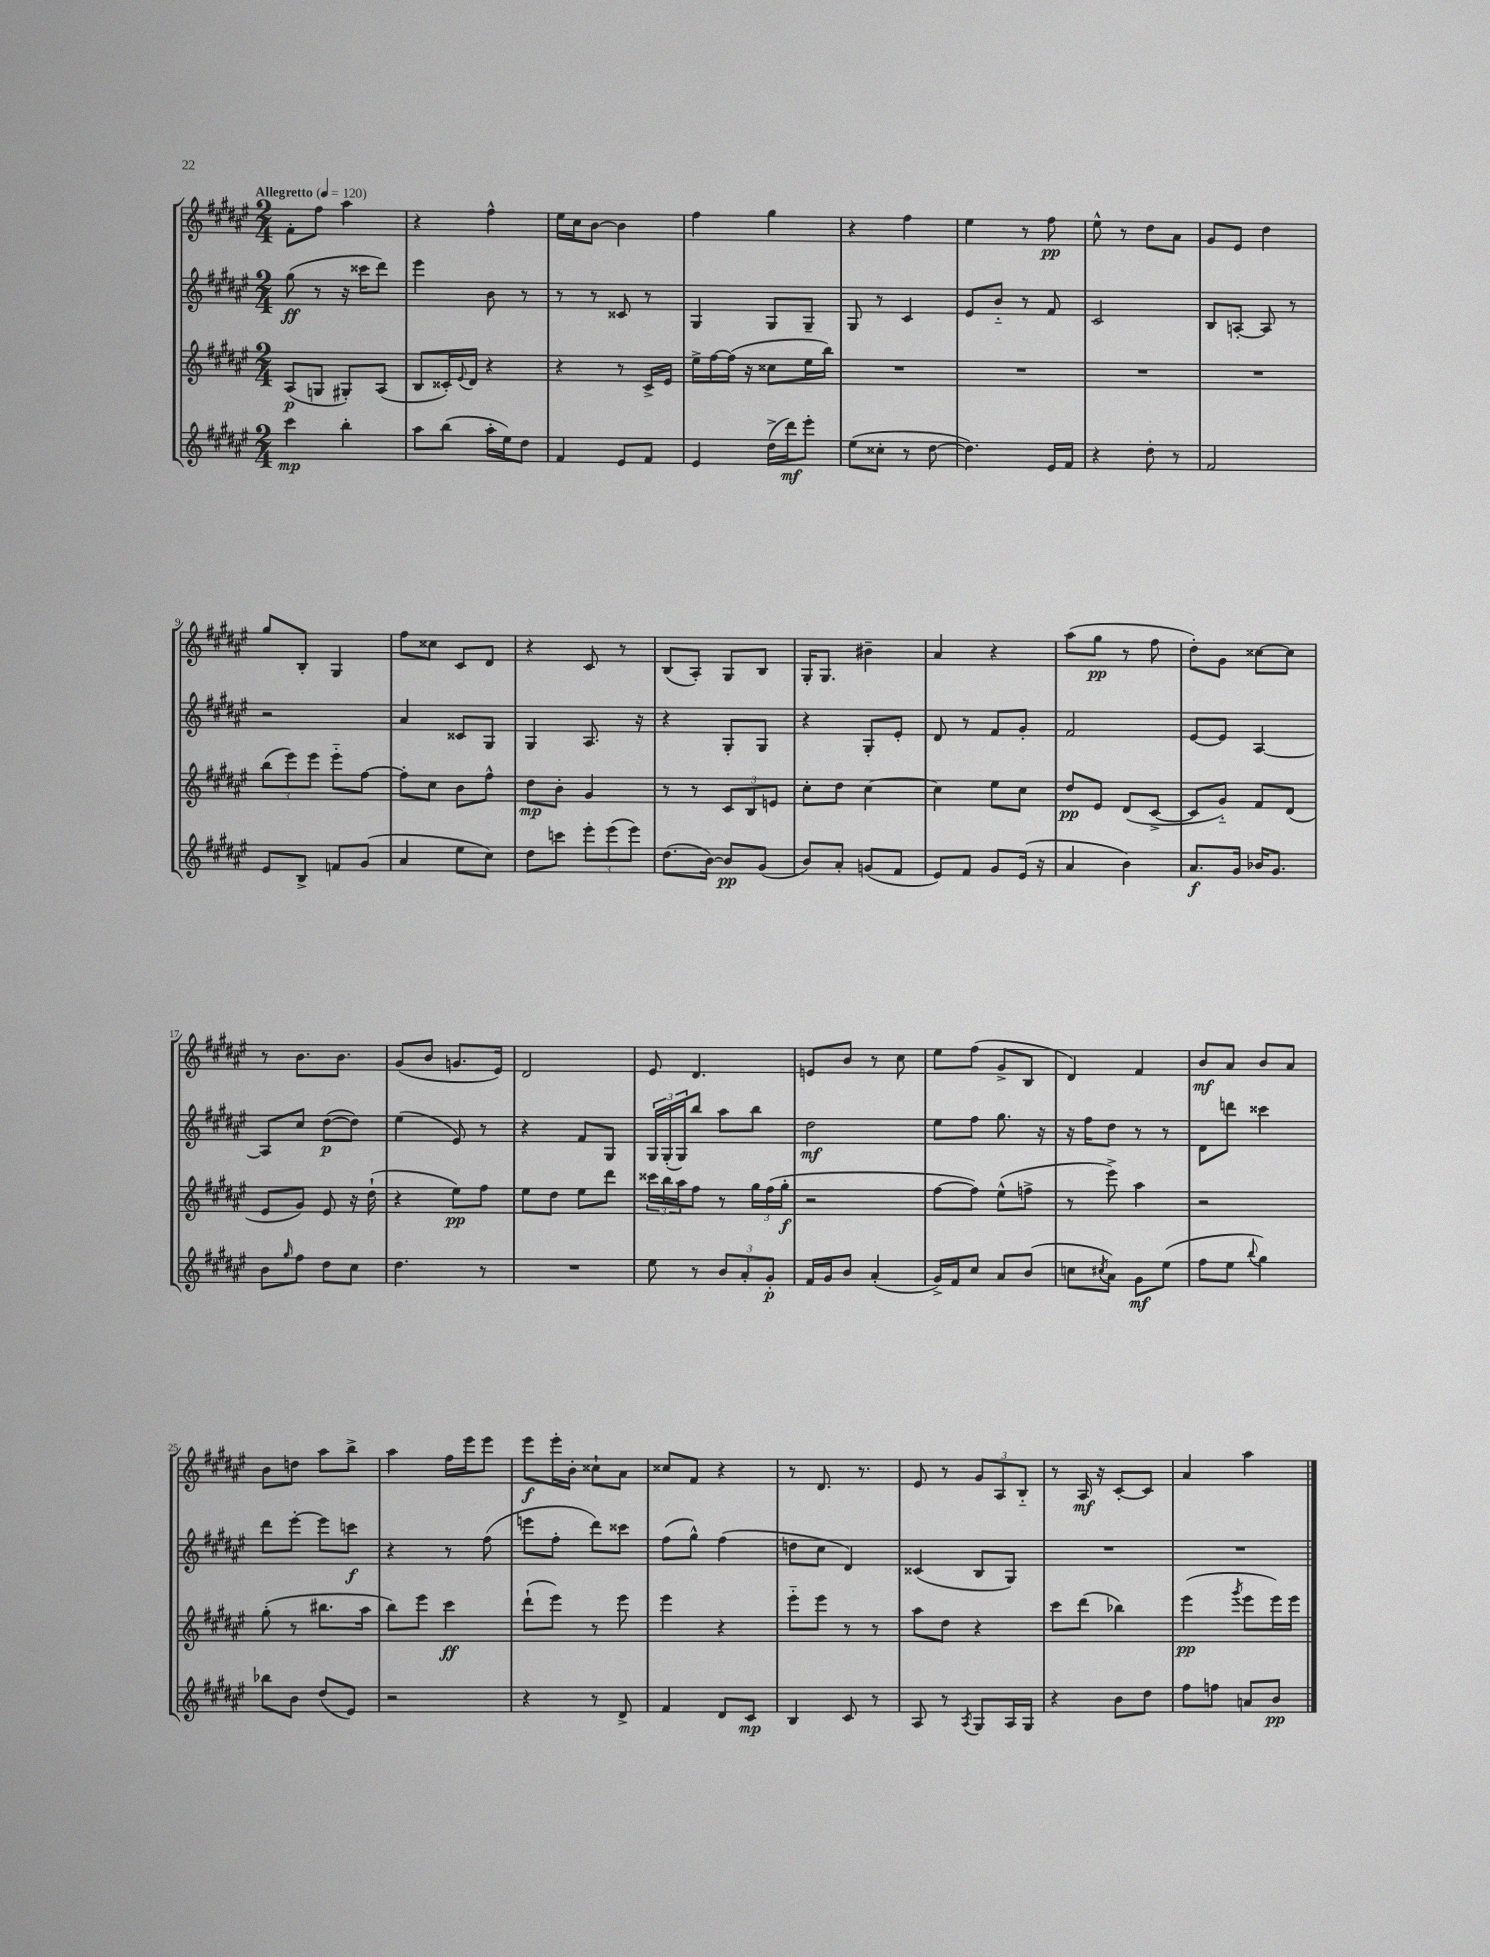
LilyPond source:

<<
\new StaffGroup <<
\new Staff = "s0" {
    \clef treble \key fis \major \numericTimeSignature \time 2/4 \tempo "Allegretto" 4 = 120
    fis'8-. fis''8 ais''4 |
    r4 fis''4-^ |
    eis''16 cis''16 b'8~ b'4 |
    fis''4 gis''4 |
    r4 fis''4 |
    eis''4 r8 fis''8\pp |
    eis''8-^ r8 dis''8 ais'8 |
    gis'8 eis'8 dis''4 |
    gis''8 b8-. gis4 |
    fis''8 cisis''8 cis'8 dis'8 |
    r4 cis'8 r8 |
    b8( ais8-.) gis8 b8 |
    gis16-. gis8. bis'4-- |
    ais'4 r4 |
    ais''8( gis''8\pp r8 fis''8 |
    dis''8-.) gis'8 cisis''8~ cisis''8 |
    r8 b'8. b'8. |
    gis'8( b'8 g'8. eis'16) |
    dis'2 |
    eis'8 dis'4. |
    e'8 b'8 r8 cis''8 |
    eis''8 fis''8( gis'8-> b8 |
    dis'4) fis'4 |
    b'8\mf ais'8 b'8 ais'8 |
    b'8 d''8 ais''8 b''8-> |
    ais''4 fis''16 eis'''16 eis'''8 |
    eis'''8\f eis'''16-. b'16-. cisis''8-! ais'8 |
    cisis''8 fis'8 r4 |
    r8 dis'8. r8. |
    eis'8 r8 \tuplet 3/2 { gis'8 ais8 b8-_ } |
    r8 ais16\mf r16 cis'8~-. cis'8 |
    ais'4 ais''4 \bar "|." |
}
\new Staff = "s1" {
    \clef treble \key fis \major \numericTimeSignature \time 2/4
    gis''8\ff( r8 r16 cisis'''16 dis'''8) |
    eis'''4 b'8 r8 |
    r8 r8 cisis'8 r8 |
    gis4 gis8 gis8-- |
    gis8 r8 cis'4 |
    eis'8 b'8-_ r8 fis'8 |
    cis'2 |
    b8 a8~-. a8 r8 |
    r2 |
    ais'4 cisis'8 gis8 |
    gis4 ais8. r16 |
    r4 gis8-. gis8 |
    r4 gis8-. eis'8-. |
    dis'8 r8 fis'8 gis'8-. |
    fis'2 |
    eis'8~ eis'8 ais4~ |
    ais8 cis''8 dis''8~\p( dis''8) |
    eis''4( eis'8) r8 |
    r4 fis'8 gis8 |
    \tuplet 3/2 { gis16 gis16-.( gis16) } b''8 ais''8 b''8 |
    dis''2\mf |
    eis''8 fis''8 gis''8. r16 |
    r16 fis''16 dis''8 r8 r8 |
    dis'8 d'''8 cisis'''4 |
    dis'''8 eis'''8~-. eis'''8 c'''8\f |
    r4 r8 fis''8( |
    e'''8 fis''8-. dis'''8) cisis'''8 |
    fis''8( gis''8-^) fis''4( |
    d''8 cis''8 dis'4) |
    cisis'4( b8 gis8) |
    R2 |
    R2 \bar "|." |
}
\new Staff = "s2" {
    \clef treble \key fis \major \numericTimeSignature \time 2/4
    ais8\p( g8 gis8-.) ais8( |
    b8 cisis'16-.) \appoggiatura { eis'8 } dis'16 r4 |
    r4 r8 cis'16-> eis'16 |
    eis''16-> fis''16~ fis''16( r16 cisis''8 eis''16 b''16) |
    R2 |
    R2 |
    R2 |
    R2 |
    \tuplet 3/2 { b''8( eis'''8) eis'''8 } eis'''8-_ fis''8~ |
    fis''8-. cis''8 b'8 fis''8-^ |
    dis''8\mp b'8-. gis'4 |
    r8 r8 \tuplet 3/2 { cis'8 b8 e'8 } |
    cis''8-. dis''8 cis''4~ |
    cis''4 eis''8 cis''8 |
    dis''8\pp eis'8 dis'8( cis'8~-> |
    cis'8 gis'8-_) fis'8 dis'8( |
    eis'8 gis'8) eis'8 r16 dis''16-!( |
    r4 eis''8\pp) fis''8 |
    eis''8 dis''8 eis''8 dis'''8 |
    \tuplet 3/2 { cisis'''16 b''16 ais''16 } fis''8 r8 \tuplet 3/2 { gis''16 fis''16( gis''16-.\f } |
    r2 |
    fis''8~ fis''8) eis''8-^( f''8-> |
    r8 eis'''8->) ais''4 |
    r2 |
    gis''8-.( r8 bis''8. ais''16 |
    b''8) eis'''8 cis'''4\ff |
    dis'''8-!( eis'''8) r8 eis'''8 |
    eis'''4 r4 |
    eis'''8-_ eis'''8 r8 r8 |
    ais''8 dis''8 r4 |
    cis'''8 dis'''8( bes''4) |
    eis'''4\pp( \acciaccatura { gis'''8 } eis'''8 eis'''16) eis'''16 \bar "|." |
}
\new Staff = "s3" {
    \clef treble \key fis \major \numericTimeSignature \time 2/4
    cis'''4\mp b''4-. |
    ais''8 b''8( ais''16-. eis''16) dis''8 |
    fis'4 eis'8 fis'8 |
    eis'4 dis''16->( dis'''16\mf) eis'''8-. |
    eis''8( cisis''8-. r8 dis''8~ |
    dis''4.) eis'16 fis'16 |
    r4 dis''8-. r8 |
    fis'2 |
    eis'8 b8-> f'8 gis'8( |
    ais'4 eis''8 cis''8) |
    dis''8 c'''8 \tuplet 3/2 { eis'''8-. eis'''8( eis'''8) } |
    dis''8.( b'16~) b'8\pp gis'8( |
    b'8) ais'8-. g'8( fis'8 |
    eis'8) fis'8 gis'8 eis'16( r16 |
    ais'4 b'4) |
    ais'8.\f gis'16 bes'16 gis'8. |
    b'8 \grace { gis''16 } fis''8 dis''8 cis''8 |
    dis''4. r8 |
    R2 |
    eis''8 r8 \tuplet 3/2 { b'8 ais'8-. gis'8-.\p } |
    fis'16 gis'16 b'8 ais'4-.( |
    gis'16->) fis'16 cis''8 ais'8 b'8( |
    c''8 \acciaccatura { cis''8 } ais'8) gis'8\mf eis''8( |
    fis''8 eis''8 \appoggiatura { b''8 } gis''4) |
    bes''8 b'8 dis''8( eis'8) |
    r2 |
    r4 r8 dis'8-> |
    fis'4 dis'8 cis'8\mp |
    b4 cis'8 r8 |
    ais8 r8 \acciaccatura { ais8 } gis8 ais16 gis16 |
    r4 b'8 dis''8 |
    fis''8 f''8 a'8 b'8\pp \bar "|." |
}
>>
>>
